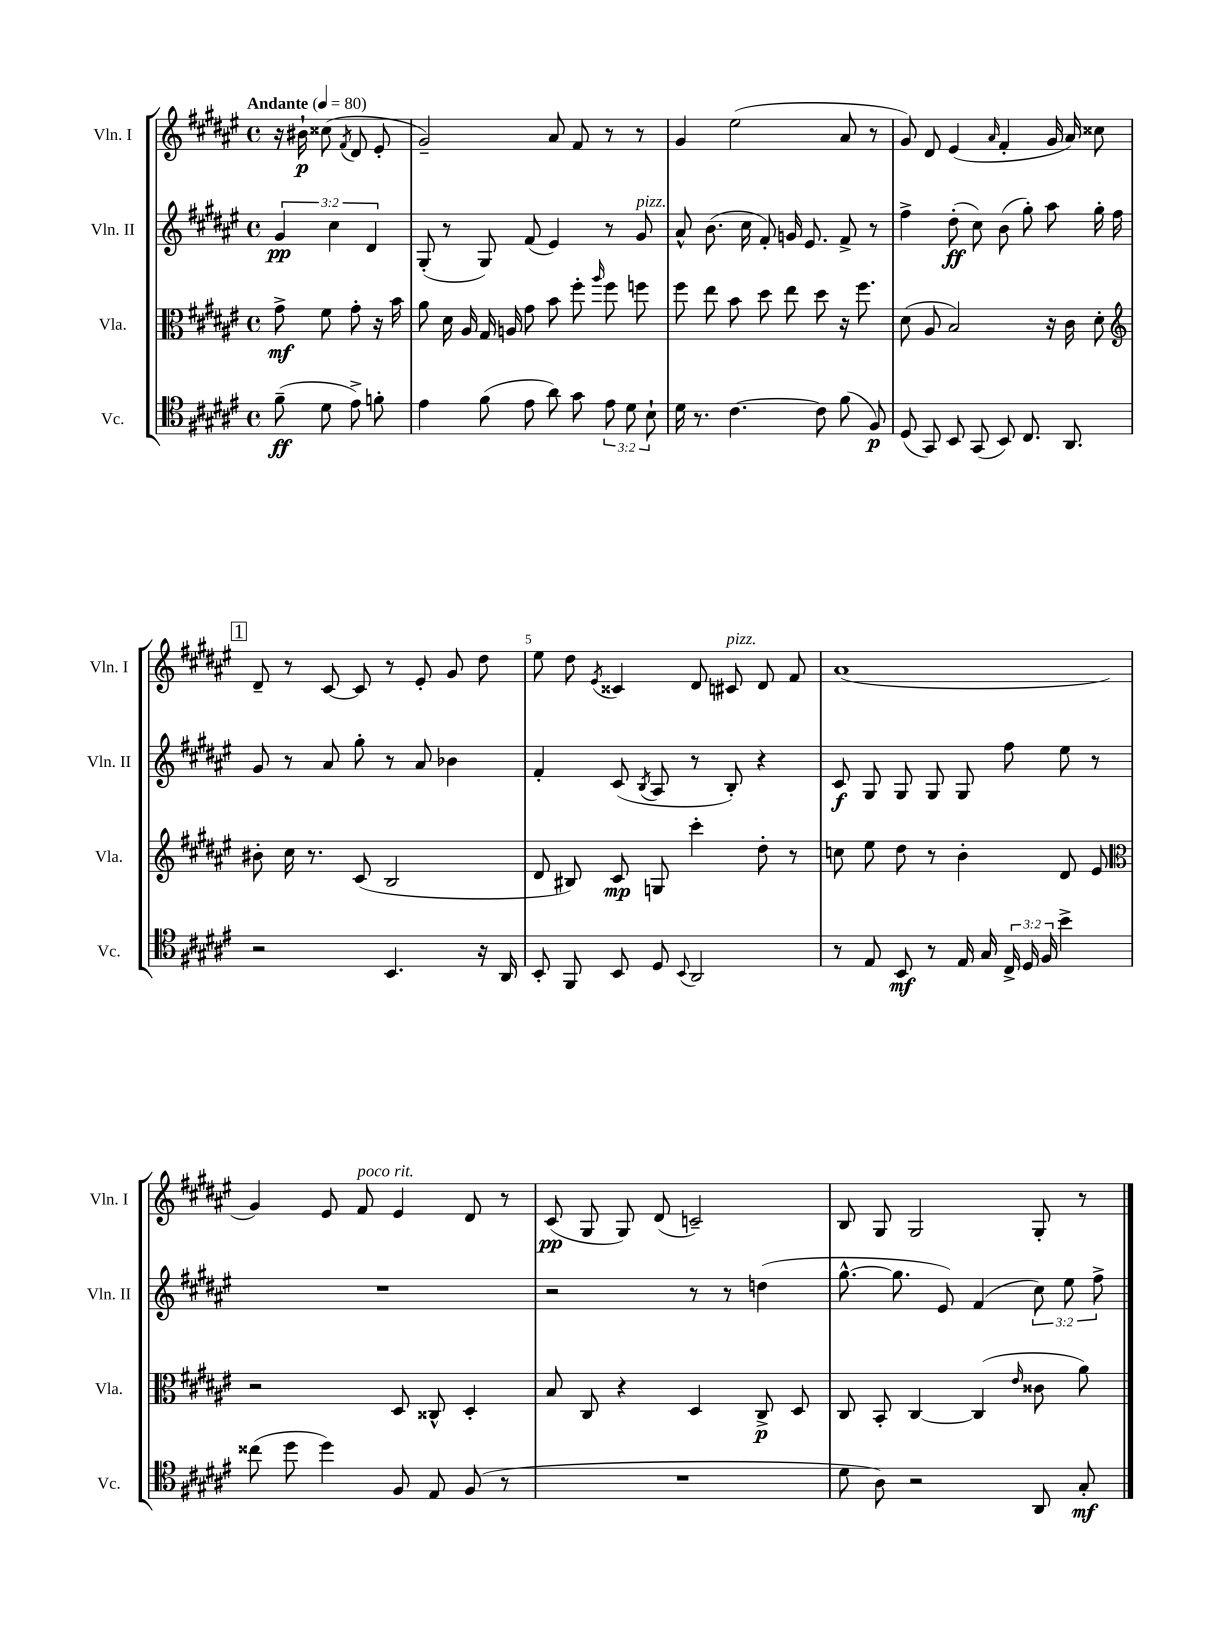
<<
\new StaffGroup <<
\new Staff = "s0" \with { instrumentName = "Vln. I" shortInstrumentName = "Vln. I" } {
    \clef treble \key fis \major \defaultTimeSignature \time 4/4 \partial 2 \tempo "Andante" 4 = 80
    \autoBeamOff r16 bis'16-!\p cisis''8( \acciaccatura { fis'8 } dis'8 eis'8-. |
    gis'2--) ais'8 fis'8 r8 r8 |
    gis'4 eis''2( ais'8 r8 |
    gis'8) dis'8 eis'4( \grace { ais'16 } fis'4-. gis'16 ais'16) cisis''8 |
    \mark \markup { \box "1" } dis'8-- r8 cis'8~ cis'8 r8 eis'8-. gis'8 dis''8 |
    eis''8 dis''8 \acciaccatura { eis'8 } cisis'4 dis'8 cis'8^\markup { \italic "pizz." } dis'8 fis'8 |
    ais'1( |
    gis'4) eis'8 fis'8^\markup { \italic "poco rit." } eis'4 dis'8 r8 |
    cis'8\pp( gis8 gis8) dis'8( c'2--) |
    b8 gis8 gis2 gis8-. r8 \bar "|." |
}
\new Staff = "s1" \with { instrumentName = "Vln. II" shortInstrumentName = "Vln. II" } {
    \clef treble \key fis \major \defaultTimeSignature \time 4/4 \override Staff.TupletNumber.text = #tuplet-number::calc-fraction-text \partial 2
    \autoBeamOff \tuplet 3/2 { gis'4\pp cis''4 dis'4 } |
    gis8-.( r8 gis8) fis'8( eis'4) r8 gis'8^\markup { \italic "pizz." } |
    ais'8-^ b'8.( cis''16 fis'8-.) g'16 eis'8. fis'8-> r8 |
    fis''4-> dis''8-.\ff( cis''8) b'8( gis''8-.) ais''8 gis''16-. fis''16 |
    \mark \markup { \box "1" } gis'8 r8 ais'8 gis''8-. r8 ais'8 bes'4 |
    fis'4-. cis'8( \acciaccatura { b8 } ais8 r8 b8-.) r4 |
    cis'8\f gis8 gis8 gis8 gis8 fis''8 eis''8 r8 |
    R1 |
    r2 r8 r8 d''4( |
    gis''8.~-^ gis''8. eis'8) fis'4( \tuplet 3/2 { cis''8) eis''8 fis''8-> } \bar "|." |
}
\new Staff = "s2" \with { instrumentName = "Vla." shortInstrumentName = "Vla." } {
    \clef alto \key fis \major \defaultTimeSignature \time 4/4 \partial 2
    \autoBeamOff gis'8->\mf fis'8 gis'8-. r16 b'16 |
    ais'8 dis'16 ais16 gis16 a16 gis'8 b'8 fis''8-. \grace { ais''16 } fis''8 f''8 |
    fis''8 eis''8 b'8 dis''8 eis''8 dis''8 r16 fis''8. |
    dis'8( ais8 b2) r16 cis'16 dis'8-. |
    \mark \markup { \box "1" } \clef treble bis'8-. cis''16 r8. cis'8( b2 |
    dis'8 bis8) cis'8\mp g8 cis'''4-. dis''8-. r8 |
    c''8 eis''8 dis''8 r8 b'4-. dis'8 eis'8 |
    \clef alto r2 dis8 cisis8-^ dis4-. |
    b8 cis8 r4 dis4 cis8->\p dis8 |
    cis8 b,8-. cis4~ cis4( \grace { eis'16 } cisis'8 ais'8) \bar "|." |
}
\new Staff = "s3" \with { instrumentName = "Vc." shortInstrumentName = "Vc." } {
    \clef tenor \key fis \major \defaultTimeSignature \time 4/4 \override Staff.TupletNumber.text = #tuplet-number::calc-fraction-text \partial 2
    \autoBeamOff fis'8--\ff( dis'8 eis'8->) f'8-. |
    eis'4 fis'8( eis'8 ais'8) gis'8 \tuplet 3/2 { eis'8 dis'8 b8-! } |
    dis'16 r8. cis'4.~ cis'8 fis'8( fis8\p) |
    dis8( gis,8) b,8 gis,8( b,8) cis8. ais,8. |
    \mark \markup { \box "1" } r2 b,4. r16 ais,16 |
    b,8-. fis,8 b,8 dis8 \appoggiatura { b,8 } ais,2 |
    r8 eis8 b,8\mf r8 eis16 gis16 \tuplet 3/2 { cis16-> dis16 fis16 } b'4-> |
    cisis''8( dis''8 dis''4) fis8 eis8 fis8( r8 |
    R1 |
    dis'8 ais8) r2 ais,8 gis8-.\mf \bar "|." |
}
>>
>>
\layout { \context { \Score \override BarNumber.break-visibility = ##(#f #t #t) barNumberVisibility = #(every-nth-bar-number-visible 5) } }
